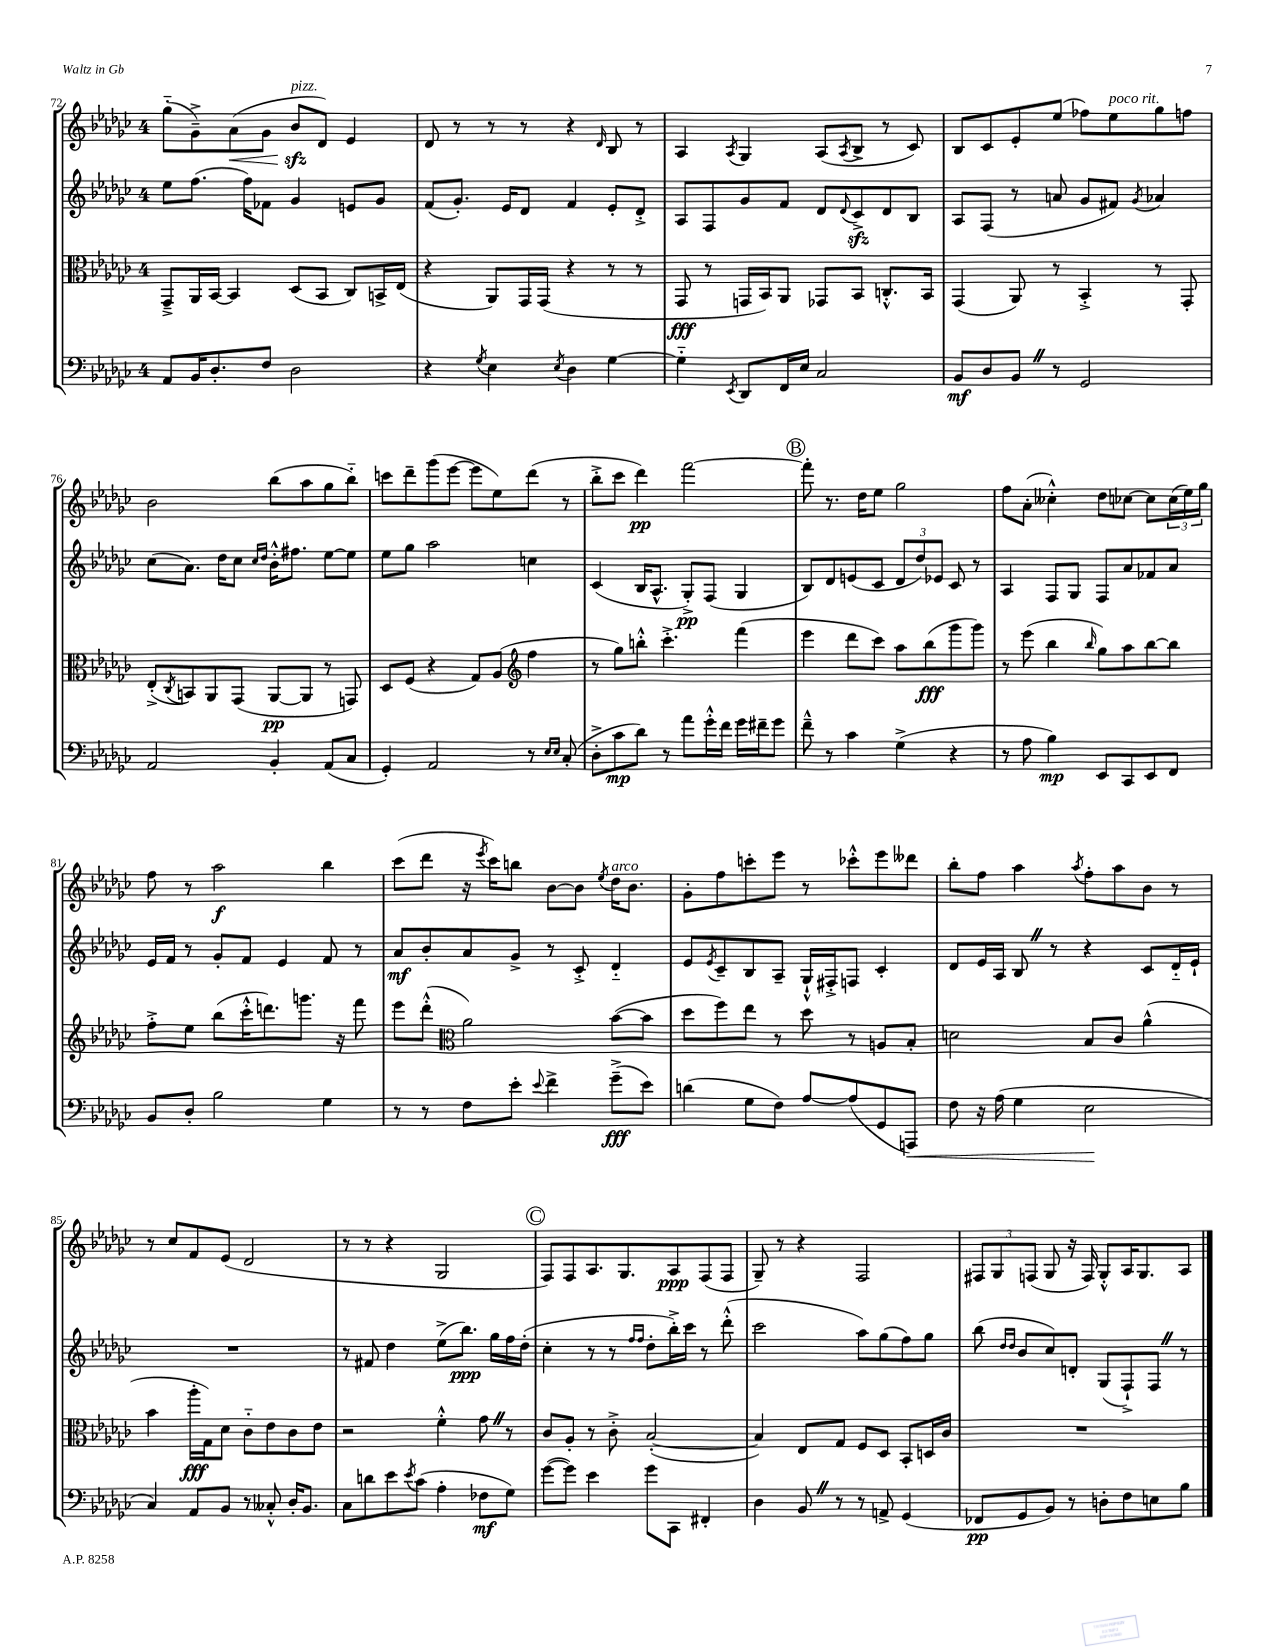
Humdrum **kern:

**kern	**dynam	**kern	**dynam	**kern	**dynam	**kern	**dynam
*part4	*part4	*part3	*part3	*part2	*part2	*part1	*part1
*staff4	*staff4	*staff3	*staff3	*staff2	*staff2	*staff1	*staff1
*clefF4	*	*clefC3	*	*clefG2	*	*clefG2	*
*k[b-e-a-d-g-c-]	*	*k[b-e-a-d-g-c-]	*	*k[b-e-a-d-g-c-]	*	*k[b-e-a-d-g-c-]	*
*M4/4	*	*M4/4	*	*M4/4	*	*M4/4	*
=72	=72	=72	=72	=72	=72	=72	=72
8AA-/L	.	8GG-~^/L	.	8ee-\L	.	(8gg-\L	.
16BB-/K	.	16AA-/L	.	(8.ff\J	.	8g-~^\)	.
8.D-'/	.	[16BB-/JJ	.	.	.	.	.
!	!	!	!	!	!	!	!LO:HP:b
.	.	4BB-/]	.	.	.	(8a-\	<
.	.	.	.	16ff\KL)	.	.	.
8F/J	.	.	.	8f-X\J	.	8g-\J	.
!	!	!	!	!	!	!LO:TX:a:i:t=pizz.	!
2D-\	.	(8D-/L	.	4g-/	.	8b-zz/L	.
.	.	8BB-/J	.	.	.	8d-/J)	[
.	.	8C-/L)	.	8en/L	.	4e-/	.
.	.	16BBn^/L	.	8g-/J	.	.	.
.	.	(16E-/JJ	.	.	.	.	.
=73	=73	=73	=73	=73	=73	=73	=73
4r	.	4r	.	(8f/L	.	8d-/	.
.	.	.	.	8.g-'/J)	.	8r	.
8qG-/	.	.	.	.	.	.	.
4E-\	.	8AA-/L)	.	.	.	8r	.
.	.	.	.	16e-/KL	.	.	.
.	.	16GG-/L	.	8d-/J	.	8r	.
.	.	(16GG-/JJ	.	.	.	.	.
8qE-/	.	.	.	.	.	.	.
4D-\	.	4r	.	4f/	.	4r	.
.	.	.	.	.	.	16qqd-/	.
[4G-\	.	8r	.	8e-'/L	.	8B-/	.
.	.	8r	.	8d-'^/J	.	8r	.
=74	=74	=74	=74	=74	=74	=74	=74
4G-\]	.	8GG-/	fff	8A-/L	.	4A-/	.
.	.	8r	.	8F/	.	.	.
8qEE-/	.	.	.	.	.	8qA-/	.
8DD-/L	.	16GGn/LL	.	8g-/	.	4G-/	.
.	.	16BB-/J)	.	.	.	.	.
16FF/L	.	8AA-/J	.	8f/J	.	.	.
16E-/JJ	.	.	.	.	.	.	.
2C-/	.	8GG-X/L	.	8d-/L	.	(8A-/L	.
.	.	.	.	8qqd-/	.	8qA-/	.
.	.	8BB-/J	.	8c-zz^/	.	8B-^/J	.
.	.	8.Cn'^^/L	.	8d-/	.	8r	.
.	.	.	.	8B-/J	.	8c-/)	.
.	.	16BB-/Jk	.	.	.	.	.
=75	=75	=75	=75	=75	=75	=75	=75
8BB-/L	mf	(4GG-/	.	8A-/L	.	8B-/L	.
8D-/	.	.	.	(8F/J	.	8c-/	.
8BB-Z/J	.	8AA-/)	.	8r	.	8e-'/	.
8r	.	8r	.	8an/	.	(8ee-/J	.
2GG-/	.	4BB-'^/	.	8g-/L	.	8ff-X\L)	.
!	!	!	!	!	!	!LO:TX:a:i:t=poco rit.	!
.	.	.	.	8f#X/J)	.	8ee-\	.
.	.	.	.	8qg-/	.	.	.
.	.	8r	.	4a-X/	.	8gg-\	.
.	.	8GG-'/	.	.	.	8ffn\J	.
!!LO:LB:g=z
=76	=76	=76	=76	=76	=76	=76	=76
2AA-/	.	(8E-'^/L	.	(8cc-\L	.	2b-\	.
.	.	8qC-/	.	.	.	.	.
.	.	8BBn/)	.	8.a-\J)	.	.	.
.	.	8AA-/	.	.	.	.	.
.	.	.	.	16dd-\KL	.	.	.
.	.	(8GG-/J	.	8cc-\J	.	.	.
.	.	.	.	16qqcc-/LL	.	.	.
.	.	.	.	16qqdd-/JJ	.	.	.
4BB-'/	.	[8AA-/L	pp	16b-'^^\KL	.	(8bb-\L	.
.	.	.	.	8.ff#X\J	.	.	.
.	.	8AA-/J]	.	.	.	8aa-\	.
(8AA-/L	.	8r	.	[8ee-\L	.	8gg-\	.
8C-/J	.	8GGn/)	.	8ee-\J]	.	8bb-\J)	.
=77	=77	=77	=77	=77	=77	=77	=77
4GG-'/)	.	8D-/L	.	8ee-\L	.	8cccn\L	.
.	.	(8F/J	.	8gg-\J	.	8ddd-~\	.
2AA-/	.	4r	.	2aa-\	.	(8ggg-\	.
.	.	.	.	.	.	[8eee-\J	.
.	.	8G-/L)	.	.	.	8eee-\L]	.
.	.	(8A-/J	.	.	.	8ee-\)	.
*	*	*clefG2	*	*	*	*	*
8r	.	4ff\	.	4ccn\	.	(8ddd-\J	.
16qqE-/LL	.	.	.	.	.	.	.
16qqE-/JJ	.	.	.	.	.	.	.
(8C-'/	.	.	.	.	.	8r	.
=78	=78	=78	=78	=78	=78	=78	=78
8D-'^\L	.	8r	.	(4c-/	.	8bb-'^\L	.
8c-\	mp	8gg-\L)	.	.	.	8ccc-\J	.
8d-\J)	.	8bbn'^^\J	.	16B-/KL	.	4ddd-\)	pp
.	.	.	.	8.A-^^/J	.	.	.
8r	.	4.ccc-'^\	.	.	.	.	.
8a-\L	.	.	.	8G-'^/L)	pp	[2fff\	.
16g-'^^\L	.	.	.	(8F/J	.	.	.
16f\JJ	.	.	.	.	.	.	.
16g-\LL	.	(4fff\	.	4G-/	.	.	.
16f#X~\J	.	.	.	.	.	.	.
8g-\J	.	.	.	.	.	.	.
!!LO:REH:place=s1:t=B
=79	=79	=79	=79	=79	=79	=79	=79
8f~^^\	.	4eee-\	.	8B-/L)	.	8fff'\]	.
8r	.	.	.	8d-/	.	8.r	.
4c-\	.	8ddd-\L	.	(8en/	.	.	.
.	.	.	.	.	.	16dd-\KL	.
.	.	8ccc-\J)	.	8c-/J	.	8ee-\J	.
(4G-^\	.	8aa-\L	.	12d-/L	.	2gg-\	.
.	.	.	.	12dd-/)	.	.	.
.	.	(8bb-\	fff	.	.	.	.
.	.	.	.	12e-X/J	.	.	.
4r	.	8ggg-\	.	8c-/	.	.	.
.	.	8ggg-\J)	.	8r	.	.	.
=80	=80	=80	=80	=80	=80	=80	=80
8r	.	8r	.	4A-/	.	8ff\L	.
8A-\	.	(8eee-\	.	.	.	(8a-'\J	.
4B-\)	mp	4bb-\	.	8F/L	.	4cc--X'^^\)	.
.	.	.	.	8G-/J	.	.	.
.	.	16qqbb-/	.	.	.	.	.
8EE-/L	.	8gg-\L)	.	8F/L	.	8dd-\L	.
8CC-/	.	8aa-\	.	8a-/	.	[8cc-X\J	.
8EE-/	.	[8bb-\	.	8f-X/	.	8cc-\L]	.
8FF/J	.	8bb-\J]	.	8a-/J	.	(24cc-\L	.
.	.	.	.	.	.	24ee-\)	.
.	.	.	.	.	.	24gg-\JJ	.
!!LO:LB:g=z
=81	=81	=81	=81	=81	=81	=81	=81
8BB-/L	.	8ff'^\L	.	16e-/LL	.	8ff\	.
.	.	.	.	16f/JJ	.	.	.
8D-'/J	.	8ee-\J	.	8r	.	8r	.
2B-\	.	(8bb-\L	.	8g-'/L	.	2aa-\	f
.	.	16ccc-'^^\K	.	8f/J	.	.	.
.	.	8.dddn\)	.	.	.	.	.
.	.	.	.	4e-/	.	.	.
.	.	8.gggn\J	.	.	.	.	.
4G-\	.	.	.	8f/	.	4bb-\	.
.	.	16r	.	.	.	.	.
.	.	8fff\	.	8r	.	.	.
=82	=82	=82	=82	=82	=82	=82	=82
8r	.	8eee-\L	.	8a-/L	mf	(8ccc-\L	.
8r	.	(8ddd-'^^\J	.	8b-'/	.	8ddd-\J	.
*	*	*clefC3	*	*	*	*	*
8F\L	.	2a-\)	.	8a-/	.	16r	.
.	.	.	.	.	.	8qeee-/	.
.	.	.	.	.	.	16ccc-\KL)	.
8e-'\J	.	.	.	8g-^/J	.	8bbn\J	.
8qqe-/	.	.	.	.	.	.	.
4f^\	.	.	.	8r	.	[8b-\L	.
.	.	.	.	8c-'^/	.	8b-\J]	.
.	.	.	.	.	.	8qee-/	.
!	!	!	!	!	!	!LO:TX:a:i:t=arco	!
(8g-~^\L	fff	([8b-\L	.	4d-/	.	16dd-\KL	.
.	.	.	.	.	.	8.b-\J	.
8e-\J)	.	8b-\J]	.	.	.	.	.
=83	=83	=83	=83	=83	=83	=83	=83
(4dn\	.	8dd-\L	.	8e-/L	.	8g-'\L	.
.	.	.	.	8qe-/	.	.	.
.	.	8ff\)	.	8c-~/	.	8ff\	.
8G-\L	.	8ee-\J	.	8B-/	.	8cccn'\	.
8F\J)	.	8r	.	8A-~/J	.	8eee-\J	.
[8A-/L	.	8dd-\	.	16G-`^^/LL	.	8r	.
.	.	.	.	16F#X'^/J	.	.	.
(8A-/]	.	8r	.	8Fn/J	.	8ccc-X'^^\L	.
8GG-/	.	8An/L	.	4c-'/	.	8eee-\	.
!	!LO:HP:b	!	!	!	!	!	!
8AAAn/J)	<	8B-'/J	.	.	.	8ddd--X\J	.
=84	=84	=84	=84	=84	=84	=84	=84
8F\	.	2dn\	.	8d-/L	.	8bb-'\L	.
16r	.	.	.	16e-/L	.	8ff\J	.
(16A-\	.	.	.	16A-/JJ	.	.	.
4G-\	.	.	.	8B-Z/	.	4aa-\	.
.	.	.	.	8r	.	.	.
.	.	.	.	.	.	8qaa-/	.
2E-\	.	8B-/L	.	4r	.	8ff'\L	.
.	.	8c-/J	.	.	.	8aa-\	.
.	.	(4a-^^\	.	8c-/L	.	8b-\J	.
.	.	.	.	16d-/L	.	8r	.
.	.	.	.	16e-`/JJ	.	.	.
.	[	.	.	.	.	.	.
!!LO:LB:g=z
=85	=85	=85	=85	=85	=85	=85	=85
4C-/)	.	4b-\	.	1r	.	8r	.
.	.	.	.	.	.	8cc-/L	.
8AA-/L	.	16aa-'\LL	fff	.	.	8f/	.
.	.	16G-\J)	.	.	.	.	.
8BB-/J	.	8d-\J	.	.	.	(8e-/J	.
8r	.	8c-\L	.	.	.	2d-/	.
8C--X'^^/	.	8e-\	.	.	.	.	.
16D-'/KL	.	8c-\	.	.	.	.	.
8.BB-/J	.	.	.	.	.	.	.
.	.	8e-\J	.	.	.	.	.
=86	=86	=86	=86	=86	=86	=86	=86
8C-\L	.	2r	.	8r	.	8r	.
8dn\	.	.	.	8f#X/	.	8r	.
8e-\	.	.	.	4dd-\	.	4r	.
8qe-/	.	.	.	.	.	.	.
(8c-\J	.	.	.	.	.	.	.
4A-'\	.	4f'^^\	.	(8ee-^\L	.	2G-/	.
.	.	.	.	8.bb-\J)	ppp	.	.
8F-X\L	mf	8g-Z\	.	.	.	.	.
.	.	.	.	16gg-\LL	.	.	.
8G-\J)	.	8r	.	16ff\	.	.	.
.	.	.	.	(16dd-'\JJ	.	.	.
!!LO:REH:place=s1:t=C
=87	=87	=87	=87	=87	=87	=87	=87
([8g-\L	.	8c-/L	.	4cc-'\	.	8F/L)	.
8g-\J])	.	8A-'/J	.	.	.	8F/	.
4e-\	.	8r	.	8r	.	8.A-/	.
.	.	8c-'^\	.	8r	.	.	.
.	.	.	.	.	.	8.G-/	.
.	.	.	.	16qqff/LL	.	.	.
.	.	.	.	16qqff/JJ	.	.	.
8g-\L	.	([2B-'/	.	8dd-'\L	.	.	.
8CC-\J	.	.	.	16bb-'^\L)	.	8A-/	ppp
.	.	.	.	16ccc-\JJ	.	.	.
4FF#X'/	.	.	.	8r	.	(8F/	.
.	.	.	.	(8ddd-'^^\	.	8F/J	.
=88	=88	=88	=88	=88	=88	=88	=88
4D-\	.	4B-/])	.	2ccc-\	.	8G-~/)	.
.	.	.	.	.	.	8r	.
8BB-Z/	.	8E-/L	.	.	.	4r	.
8r	.	8G-/J	.	.	.	.	.
8r	.	8F/L	.	8aa-\L)	.	2F/	.
8AAn^/	.	8D-/J	.	(8gg-\	.	.	.
(4GG-/	.	8BB-'/L	.	8ff\)	.	.	.
.	.	16Dn/L	.	8gg-\J	.	.	.
.	.	16c-/JJ	.	.	.	.	.
=89	=89	=89	=89	=89	=89	=89	=89
8FF-X/L	pp	1r	.	(8bb-\	.	12F#X/L	.
.	.	.	.	.	.	12G-/	.
.	.	.	.	16qqdd-/LL	.	.	.
.	.	.	.	16qqdd-/JJ	.	.	.
8GG-/	.	.	.	8b-/L	.	.	.
.	.	.	.	.	.	(12Fn/J	.
8BB-/J)	.	.	.	8cc-/)	.	8G-/	.
8r	.	.	.	8dn'/J	.	16r	.
.	.	.	.	.	.	16F/)	.
8Dn'\L	.	.	.	(8G-/L	.	8G-'^^/L	.
8F\	.	.	.	8F`^/)	.	16A-/K	.
.	.	.	.	.	.	8.G-/	.
8En\	.	.	.	8FZ/J	.	.	.
8B-\J	.	.	.	8r	.	8A-/J	.
==	==	==	==	==	==	==	==
*-	*-	*-	*-	*-	*-	*-	*-
